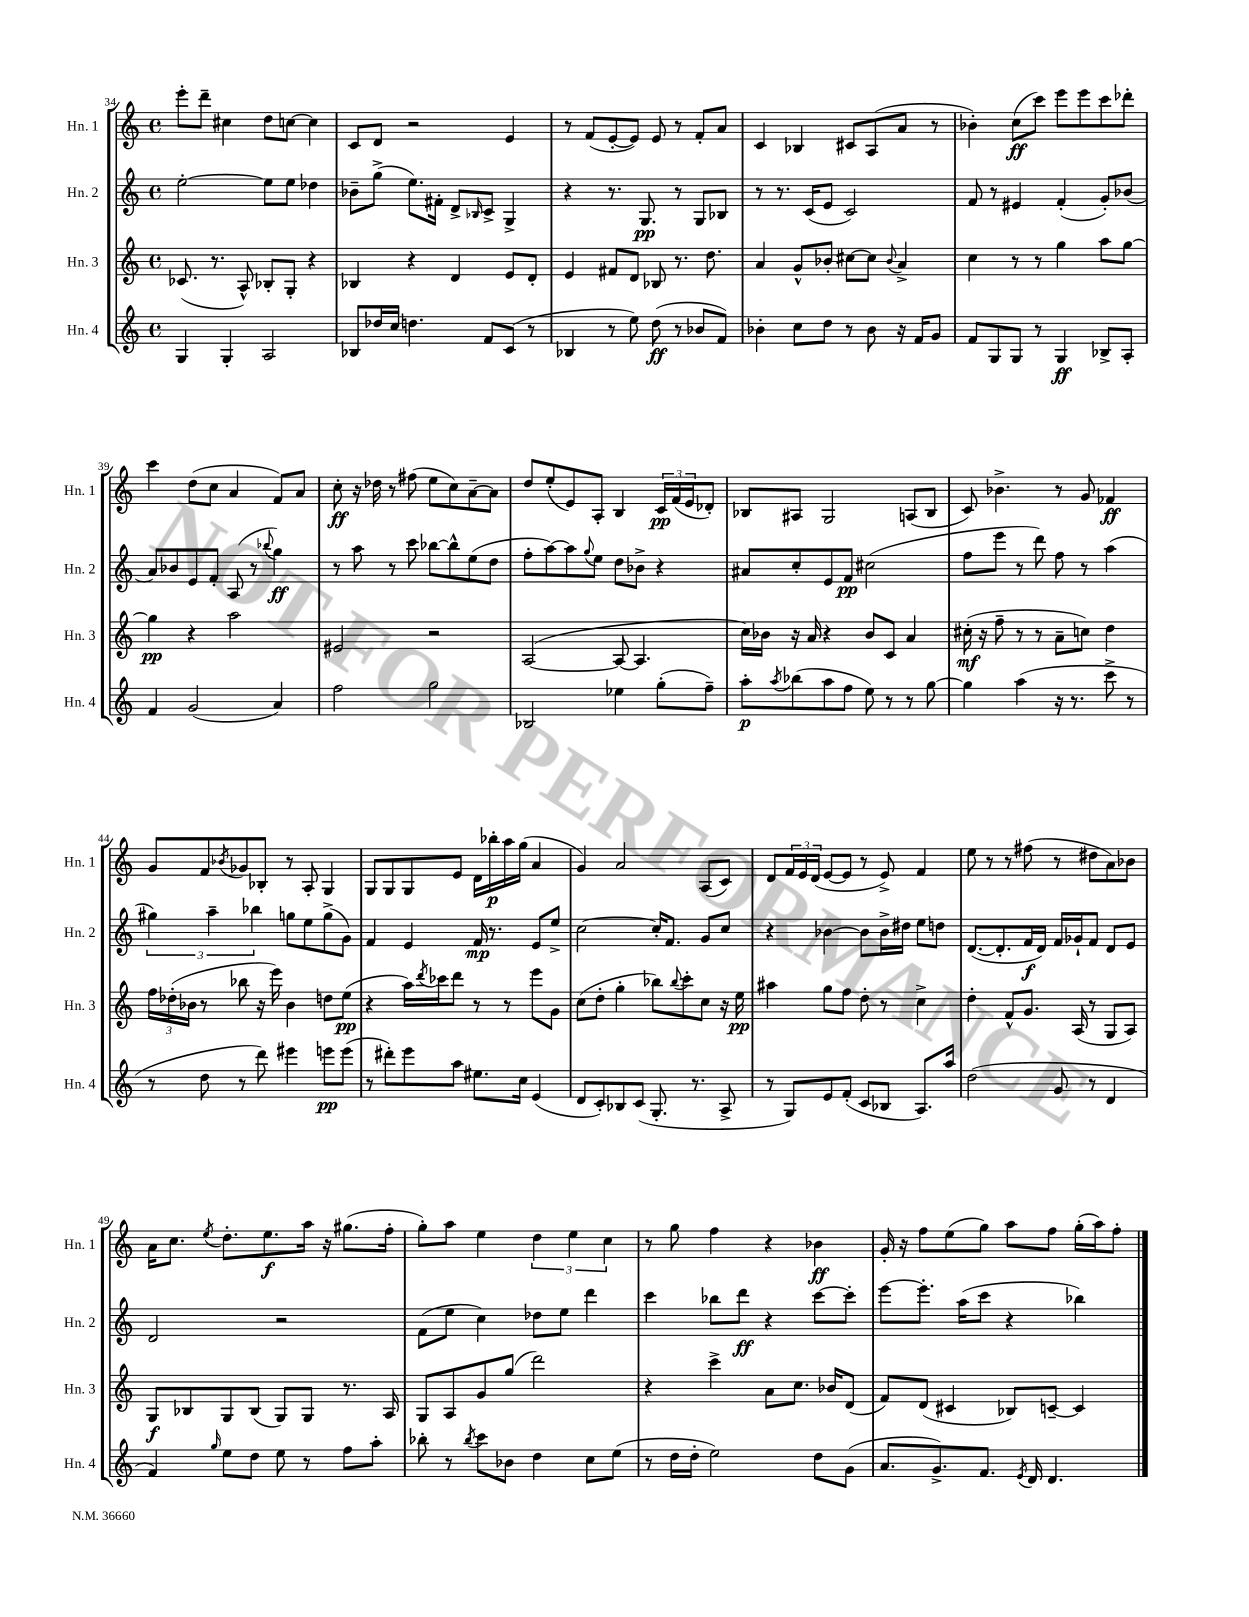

**kern	**dynam	**kern	**dynam	**kern	**dynam	**kern	**dynam
*part4	*part4	*part3	*part3	*part2	*part2	*part1	*part1
*staff4	*staff4	*staff3	*staff3	*staff2	*staff2	*staff1	*staff1
*I"Hn. 4	*	*I"Hn. 3	*	*I"Hn. 2	*	*I"Hn. 1	*
*I'Hn. 4	*	*I'Hn. 3	*	*I'Hn. 2	*	*I'Hn. 1	*
*clefG2	*	*clefG2	*	*clefG2	*	*clefG2	*
*k[]	*	*k[]	*	*k[]	*	*k[]	*
*M4/4	*	*M4/4	*	*M4/4	*	*M4/4	*
*met(c)	*	*met(c)	*	*met(c)	*	*met(c)	*
=34	=34	=34	=34	=34	=34	=34	=34
4G/	.	(8.c-X/	.	[2ee'\	.	8eee'\L	.
.	.	.	.	.	.	8ddd~\J	.
.	.	8.r	.	.	.	.	.
4G'/	.	.	.	.	.	4cc#X\	.
.	.	8A^^/)	.	.	.	.	.
2A/	.	8B-X'/L	.	8ee\L]	.	8dd\L	.
.	.	8G'/J	.	8ee\J	.	[8ccn\J	.
.	.	4r	.	4dd-X\	.	4cc\]	.
=35	=35	=35	=35	=35	=35	=35	=35
8B-X/L	.	4B-X/	.	8b-X~\L	.	8c/L	.
16dd-X/L	.	.	.	(8gg^\J	.	8d/J	.
16cc/JJ	.	.	.	.	.	.	.
4.ddn\	.	4r	.	8.ee\L)	.	2r	.
.	.	.	.	16f#X'\Jk	.	.	.
.	.	4d/	.	8d^/L	.	.	.
.	.	.	.	16qqB-X/	.	.	.
8f/L	.	.	.	8c^/J	.	.	.
(8c/J	.	8e/L	.	4G^/	.	4e/	.
8r	.	8d'/J	.	.	.	.	.
=36	=36	=36	=36	=36	=36	=36	=36
4B-X/	.	4e/	.	4r	.	8r	.
.	.	.	.	.	.	(8f/L	.
8r	.	8f#X/L	.	8.r	.	[8e'/	.
8ee\)	.	8d/J	.	.	.	8e/J])	.
.	.	.	.	8.G/	pp	.	.
(8dd\	ff	8B-X/	.	.	.	8e/	.
8r	.	8.r	.	8r	.	8r	.
8b-X/L	.	.	.	8G/L	.	8f'/L	.
.	.	8.dd\	.	.	.	.	.
8f/J)	.	.	.	8B-X/J	.	8a/J	.
=37	=37	=37	=37	=37	=37	=37	=37
4b-X'\	.	4a/	.	8r	.	4c/	.
.	.	.	.	8.r	.	.	.
8cc\L	.	8g^^/L	.	.	.	4B-X/	.
.	.	.	.	(16c/KL	.	.	.
8dd\J	.	8b-X'/J	.	8e/J	.	.	.
8r	.	[8cc#X\L	.	2c/)	.	8c#X/L	.
8b-\	.	8cc#\J]	.	.	.	(8A/	.
.	.	8qqb-/	.	.	.	.	.
16r	.	4a^/	.	.	.	8a/J	.
16f/KL	.	.	.	.	.	.	.
8g/J	.	.	.	.	.	8r	.
=38	=38	=38	=38	=38	=38	=38	=38
8f/L	.	4cc\	.	8f/	.	4b-X'\)	.
8G/	.	.	.	8r	.	.	.
8G/J	.	8r	.	4e#X/	.	(8cc\L	ff
8r	.	8r	.	.	.	8ccc\J)	.
4G/	ff	4gg\	.	(4f'/	.	8eee\L	.
.	.	.	.	.	.	8eee\	.
8B-X^/L	.	8aa\L	.	8g'/L)	.	8ccc\	.
8A'/J	.	[8gg\J	.	(8b-X/J	.	8ddd-X'\J	.
!!LO:LB:g=z
=39	=39	=39	=39	=39	=39	=39	=39
4f/	.	4gg\]	pp	8a/L)	.	4ccc\	.
.	.	.	.	8b-X/	.	.	.
(2g/	.	4r	.	8e/	.	(8dd\L	.
.	.	.	.	8f'/J	.	8cc\J	.
.	.	2aa\	.	(8A/	.	4a/	.
.	.	.	.	8r	.	.	.
.	.	.	.	8qqbb-X/	.	.	.
4a/)	.	.	.	4gg\)	ff	8f/L)	.
.	.	.	.	.	.	8a/J	.
=40	=40	=40	=40	=40	=40	=40	=40
2ff\	.	2e#X/	.	8r	.	8cc'\	ff
.	.	.	.	8aa\	.	16r	.
.	.	.	.	.	.	16dd-X\	.
.	.	.	.	8r	.	8r	.
.	.	.	.	8ccc\	.	(8ff#X\	.
2gg\	.	2r	.	[8bb-X\L	.	8ee\L	.
.	.	.	.	8bb-^^\]	.	8cc\)	.
.	.	.	.	(8ee\	.	[8a~\	.
.	.	.	.	8dd\J	.	8a\J]	.
=41	=41	=41	=41	=41	=41	=41	=41
2B-X/	.	([2A/	.	8ff'\L	.	8dd/L	.
.	.	.	.	[8aa\)	.	(8ee'/	.
.	.	.	.	8aa\]	.	8e/)	.
.	.	.	.	8qqgg/	.	.	.
.	.	.	.	8ee\J	.	8A'/J	.
4ee-X\	.	8A/_	.	8dd\L	.	4B/	.
.	.	4.A/]	.	8b-X^\J	.	.	.
(8gg'\L	.	.	.	4r	.	24c/LL	pp
.	.	.	.	.	.	(24f/	.
.	.	.	.	.	.	24e/J	.
8ff~\J)	.	.	.	.	.	8d-X'/J)	.
=42	=42	=42	=42	=42	=42	=42	=42
8aa'\L	p	16cc\LL)	.	8a#X/L	.	8B-X/L	.
.	.	16b-X\JJ	.	.	.	.	.
8qaa/	.	.	.	.	.	.	.
(8bb-X\	.	16r	.	8cc'/	.	8A#X/J	.
.	.	16a/	.	.	.	.	.
8aa\	.	4r	.	8e/	.	2G/	.
8ff\J	.	.	.	8f/J	pp	.	.
8ee\)	.	8b-/L	.	(2cc#X\	.	.	.
8r	.	8c/J	.	.	.	.	.
8r	.	4a/	.	.	.	(8An/L	.
[8gg\	.	.	.	.	.	8B-/J	.
=43	=43	=43	=43	=43	=43	=43	=43
4gg\]	.	(16cc#X'\	mf	8ff\L	.	8c/)	.
.	.	16r	.	.	.	.	.
.	.	8ff~\	.	8eee\J	.	4.b-X^\	.
(4aa\	.	8r	.	8r	.	.	.
.	.	8r	.	8ddd\)	.	.	.
16r	.	8a~\L	.	8ff\	.	8r	.
8.r	.	.	.	.	.	.	.
.	.	8ccn\J)	.	8r	.	8g/	.
8ccc^\	.	4dd\	.	(4aa\	.	4f-X/	ff
8r	.	.	.	.	.	.	.
!!LO:LB:g=z
=44	=44	=44	=44	=44	=44	=44	=44
8r	.	24ff\LL	.	6gg#X\)	.	8g/L	.
.	.	(24dd-X'\	.	.	.	.	.
.	.	24b-X\JJ	.	.	.	.	.
8dd\	.	8r	.	.	.	8f/	.
.	.	.	.	6aa~\	.	.	.
.	.	.	.	.	.	8qb-X/	.
8r	.	8bb-X\	.	.	.	8g-X/	.
.	.	.	.	6bb-X\	.	.	.
8ddd\)	.	16r	.	.	.	8B-X'/J	.
.	.	16eee\)	.	.	.	.	.
4eee#X\	.	4b-\	.	8ggn\L	.	8r	.
.	.	.	.	8ee\	.	8A'/	.
8eeen\L	pp	8ddn\L	.	(8gg^\	.	4G/	.
(8eee\J	.	(8ee\J	pp	8g\J)	.	.	.
=45	=45	=45	=45	=45	=45	=45	=45
8r	.	4r	.	4f/	.	8G/L	.
8ddd#X'\L)	.	.	.	.	.	8G/	.
8eee\	.	16aa\LL)	.	4e/	.	8G/	.
.	.	8qddd/	.	.	.	.	.
.	.	16ccc-X\J	.	.	.	.	.
8aa\J	.	8ddd\J	.	.	.	8e/J	.
8.ee#X\L	.	8r	.	16f/	mp	16d\LL	.
.	.	.	.	8.r	.	16bb-X'\	p
.	.	8r	.	.	.	16aa\	.
16cc\Jk	.	.	.	.	.	(16gg\JJ	.
(4e/	.	8eee\L	.	8e/L	.	4a/	.
.	.	8g\J	.	8ee^/J	.	.	.
=46	=46	=46	=46	=46	=46	=46	=46
8d/L	.	(8cc\L	.	[2cc\	.	4g/)	.
8c'/)	.	8dd'\J	.	.	.	.	.
8B-X/	.	4gg'\	.	.	.	2a/	.
(8c/J	.	.	.	.	.	.	.
8.G'/	.	8bb-X\L)	.	16cc'/KL]	.	.	.
.	.	.	.	8.f/J	.	.	.
.	.	8qqbb-/	.	.	.	.	.
.	.	8ccc'\	.	.	.	.	.
8.r	.	.	.	.	.	.	.
.	.	8cc\J	.	8g/L	.	(8A/L	.
8A^/	.	16r	.	8cc/J	.	8c/J)	.
.	.	16ee\	pp	.	.	.	.
=47	=47	=47	=47	=47	=47	=47	=47
8r	.	4aa#X\	.	4r	.	8d/L	.
8G/L)	.	.	.	.	.	24f/L	.
.	.	.	.	.	.	24e/	.
.	.	.	.	.	.	(24d/JJ	.
8e/	.	8gg\L	.	[4b-X\	.	[8e/L	.
(8f'/J	.	8ff\J	.	.	.	8e/J]	.
8c/L	.	8dd'\	.	8b-\L]	.	8r	.
8B-X/J	.	8r	.	16b-^\L	.	8e^/)	.
.	.	.	.	16dd#X\JJ	.	.	.
8.A/L)	.	4cc^\	.	8ee\L	.	4f/	.
.	.	.	.	8ddn\J	.	.	.
16aa/Jk	.	.	.	.	.	.	.
=48	=48	=48	=48	=48	=48	=48	=48
(2dd\	.	4dd'\	.	([8.d/L	.	8ee\	.
.	.	.	.	.	.	8r	.
.	.	.	.	8.d'/]	.	.	.
.	.	8f^^/L	.	.	.	8r	.
.	.	8.g/J	.	16f/L	f	(8ff#X\	.
.	.	.	.	16d/JJ)	.	.	.
8g/	.	.	.	16f/LL	.	8r	.
.	.	(16A/	.	16g-X`/J	.	.	.
8r	.	8r	.	8f/J	.	8dd#X\L	.
4d/	.	8G/L	.	8d/L	.	8a\)	.
.	.	8A/J)	.	8e/J	.	8b-X\J	.
!!LO:LB:g=z
=49	=49	=49	=49	=49	=49	=49	=49
4f/)	.	8G/L	f	2d/	.	16a\KL	.
.	.	.	.	.	.	8.cc\J	.
.	.	8B-X/	.	.	.	.	.
16qqgg/	.	.	.	.	.	8qee/	.
8ee\L	.	8G/	.	.	.	8.dd'\L	.
8dd\J	.	(8B-/J	.	.	.	.	.
.	.	.	.	.	.	8.ee\	f
8ee\	.	8G/L)	.	2r	.	.	.
8r	.	8G/J	.	.	.	16aa\Jk	.
.	.	.	.	.	.	16r	.
8ff\L	.	8.r	.	.	.	(8.gg#X\L	.
8aa'\J	.	.	.	.	.	.	.
.	.	16A/	.	.	.	16ff'\Jk	.
=50	=50	=50	=50	=50	=50	=50	=50
8bb-X'\	.	8G/L	.	(8f\L	.	8gg'\L)	.
8r	.	8A/	.	8ee\J	.	8aa\J	.
8qbb-/	.	.	.	.	.	.	.
8ccc\L	.	8g/	.	4cc\)	.	4ee\	.
8b-X\J	.	(8gg/J	.	.	.	.	.
4dd\	.	2ddd\)	.	8dd-X\L	.	6dd\	.
.	.	.	.	8ee\J	.	.	.
.	.	.	.	.	.	6ee\	.
8cc\L	.	.	.	4ddd\	.	.	.
.	.	.	.	.	.	6cc\	.
(8ee\J	.	.	.	.	.	.	.
=51	=51	=51	=51	=51	=51	=51	=51
8r	.	4r	.	4ccc\	.	8r	.
16dd\LL	.	.	.	.	.	8gg\	.
16dd'\JJ	.	.	.	.	.	.	.
2ee\)	.	4ccc^\	.	8bb-X\L	.	4ff\	.
.	.	.	.	8ddd\J	ff	.	.
.	.	8a\L	.	4r	.	4r	.
.	.	8.cc\J	.	.	.	.	.
8dd\L	.	.	.	[8ccc\L	.	4b-X\	ff
.	.	16b-X/KL	.	.	.	.	.
(8g\J	.	(8d/J	.	8ccc'\J]	.	.	.
=52	=52	=52	=52	=52	=52	=52	=52
8.a/L	.	8f/L)	.	[8eee\L	.	16g'/	.
.	.	.	.	.	.	16r	.
.	.	(8d/J	.	8.eee'\J]	.	8ff\L	.
8.g^/)	.	.	.	.	.	.	.
.	.	4c#X/	.	.	.	(8ee\	.
.	.	.	.	(16aa\KL	.	.	.
8.f/J	.	.	.	8ccc\J	.	8gg\J)	.
.	.	8B-X/L)	.	4r	.	8aa\L	.
8qe/	.	.	.	.	.	.	.
16d/	.	.	.	.	.	.	.
4.d/	.	[8cn~/J	.	.	.	8ff\J	.
.	.	4c/]	.	4bb-X\)	.	(16gg'\LL	.
.	.	.	.	.	.	16aa\J)	.
.	.	.	.	.	.	8ff'\J	.
==	==	==	==	==	==	==	==
*-	*-	*-	*-	*-	*-	*-	*-
